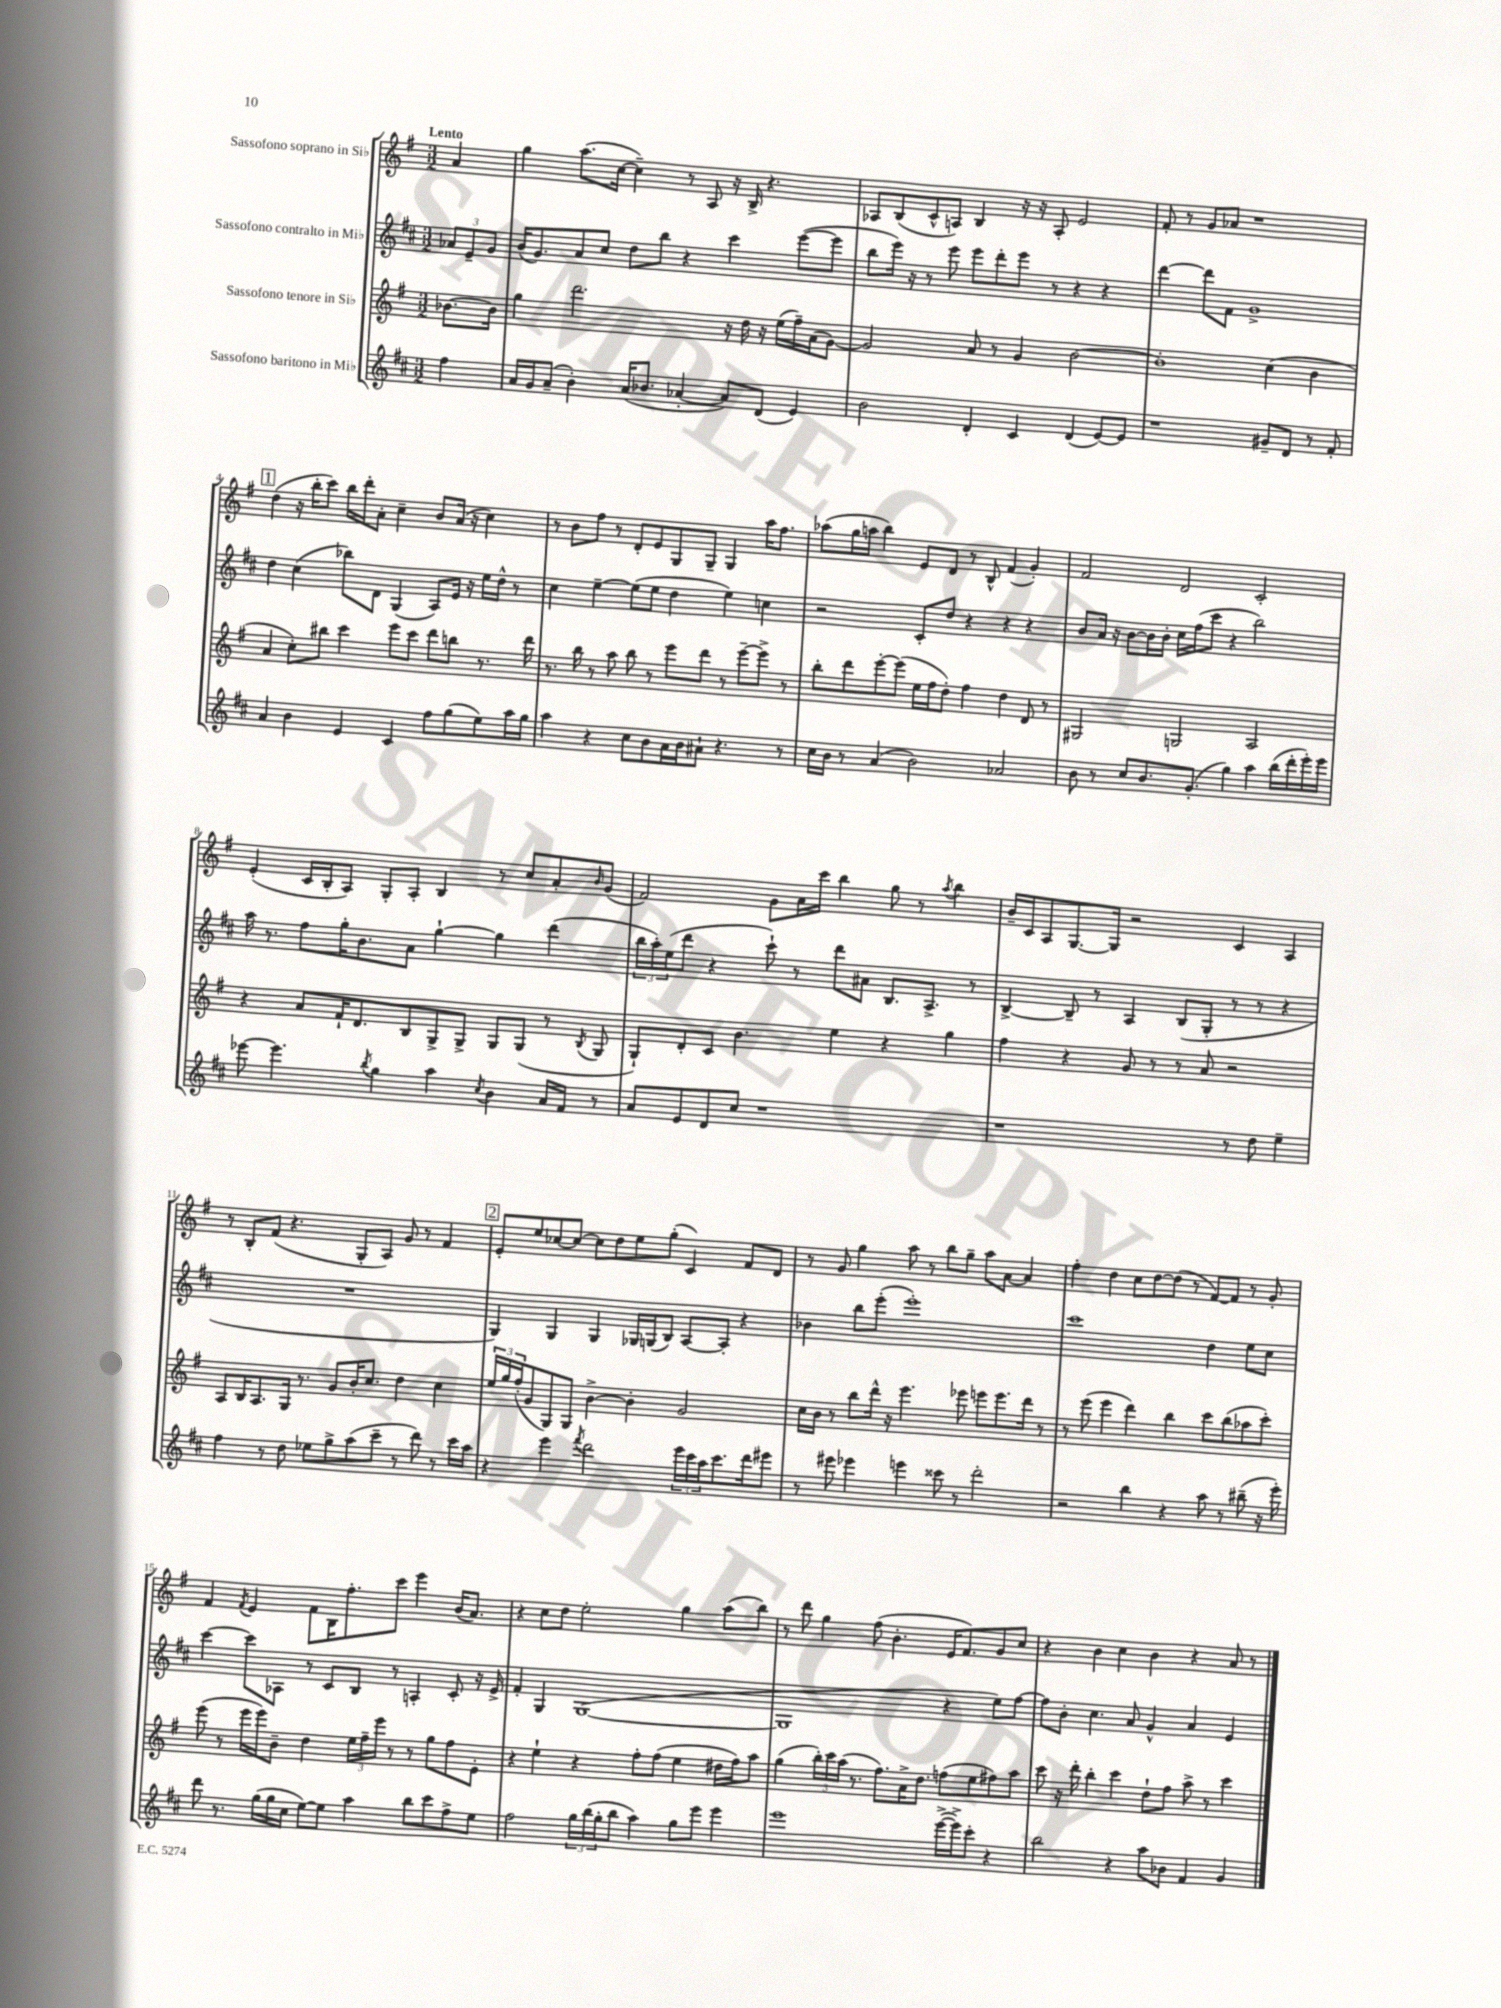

**kern	**kern	**kern	**kern
*staff4	*staff3	*staff2	*staff1
*clefG2	*clefG2	*clefG2	*clefG2
*k[f#c#]	*k[f#]	*k[f#c#]	*k[f#]
*M3/2	*M3/2	*M3/2	*M3/2
4ff#\	[8.b-\L	12a-/L	4a/
.	.	12e~/	.
.	.	12g/J	.
.	16b-\]Jk	.	.
=	=	=	=
16a/LL	4gg\	(16b/LK	4gg\
16g/J	.	8.g/)	.
(8a~/J	.	.	.
4b'\)	2.ddd\	8a/	(8.aa\L
.	.	8cc#/J	.
.	.	.	[16cc\Jk
(16a/LK	.	8dd\L	4cc~\])
8.b-/J	.	.	.
.	.	8bb\J	.
[4a-'/	.	4r	8r
.	.	.	8A/
8a-/]L)	16r	4ccc#\	16r
.	16dd\	.	16B^/
(8d/J	16r	.	4.r
.	(16ee\LL	.	.
4e/)	16ff#~\)	([8eee\L	.
.	(16a\J	.	.
.	[8g\J)	8eee\]J	.
=	=	=	=
2b\	2g/]	8bb\L	8A-/L
.	.	16eee\Jk)	(8B/
.	.	16r	.
.	.	8r	8c^^/
.	.	8eee\	8A/J)
4d'/	8a/	8eee\L	4B/
.	8r	8ddd'\	.
4c#/	4g/	8eee\J	16r
.	.	.	16r
.	.	8r	8A'/
(4d/	[2b\	4r	2e/
[8e/L)	.	4r	.
8e/]J	.	.	.
=	=	=	=
1r	1b']	[4ddd\	8f#'/
.	.	.	8r
.	.	8ddd\]L	8g/L
.	.	8f#\J	8a-/J
.	.	1g^	1r
8g#~/L	(4cc\	.	.
8d/J	.	.	.
8r	4b\	.	.
8f#'/	.	.	.
=	=	=	=
4a/	4a/	4dd\	(4dd\
4b\	8cc'\L)	(4cc#\	16r
.	.	.	16bb'\LK
.	8bb#\J	.	8ccc\J)
4e/	4ccc\	8bb-\L)	16bb\LL
.	.	.	16ddd'\J
.	.	8d\J	8a'\J
4c#/	8eee\L	(4G/	4cc~\
.	8ccc\J	.	.
8ff#\L	8ddd\L	8A/L)	8b/L
(8gg\	8bb\J	16e/Jk	(16a/Jk
.	.	16r	16r
8ee\)	8.r	16ee\LL	4cc\)
.	.	16dd^^\JJ	.
16aa\L	.	8r	.
16gg\JJ	16ddd\	.	.
=	=	=	=
4aa\	8.r	4cc#\	8r
.	.	.	8b\L
.	16bb\	.	.
4r	8r	[4ee~\	8ff#\J
.	8aa\	.	8r
8cc#\L	8bb\	(8ee\]L	8d'/L
8b\	8r	8ee\J	8e/
16a\L	8eee\L	4dd\	8G/
16b\J	.	.	.
8a#`\J	8ddd\J	.	8G~/J
4.r	8r	4ee\)	4G/
.	[8eee~\L	.	.
.	8eee^\]J	4cc\	16aa\LK
.	.	.	8.ff#\J
8r	8r	.	.
=	=	=	=
16cc#\LL	8bb'\L	2r	(8aa-\L
16b\JJ	.	.	.
8r	8ddd\	.	16gg\L
.	.	.	16aa\JJ
(4a/	[8eee'\	.	4bb\)
.	(8eee\]J	.	.
2b\)	16ee\LL	8c#'/L	8e/L
.	16ff#\J	.	.
.	8dd'\J)	8dd/J	8d/J
.	4ff#\	4r	8r
.	.	.	8B^^/
2a-/	4dd\	4r	(4f#/
.	8d/	4r	4g'/)
.	8r	.	.
=	=	=	=
8b\	2G#/	8b/L	2f#/
8r	.	16a/Jk	.
.	.	16r	.
8cc#/L	.	[8b\L	.
8.b/	.	16b\]L	.
.	.	16b'\JJ	.
.	2G/	16cc#\LL	2d/
(8.g'/J	.	(16ff#\J	.
.	.	8ccc#\J	.
4gg\)	.	4r	.
4aa\	2A/	2bb\)	2c'/
(16bb\LL	.	.	.
16ddd'\	.	.	.
16eee'\)	.	.	.
16eee\JJ	.	.	.
=	=	=	=
[8eee-\	4r	16aa\	(4e'/
.	.	8.r	.
4.eee-\]	.	.	.
.	8a/L	8ff#\L	16c/LL
.	.	.	16B'/J
.	16f#`/K	16gg'\K	8A/J)
.	8.d/	8.b\	.
8qbb/	.	.	.
4gg\	.	.	8G'/L
.	8B/	8a\J	8A'/J
4aa\	8G^/	[4gg`\	4B/
.	8G^/J	.	.
8qcc#/	.	.	.
4b\	8G/L	4gg\]	8r
.	(8G/J	.	8cc/L
16a/LL	8r	(4ddd\	8a'/
16f#/JJ	.	.	.
.	8qB/	.	16qqb/
8r	8G/	.	(8g/J
=	=	=	=
8a/L	8G`/L)	24bb\LL	2f#/)
.	.	24aa'\)	.
.	.	(24ee\J	.
8e/	8d'/	8ddd\J	.
8d/	8c/J	4r	.
8cc#/J	4.b\	.	.
1r	.	8ccc#`\)	8g\L
.	.	8r	16a\L
.	.	.	16ccc\JJ
.	4ee\	8ddd\L	4bb\
.	.	8a#\J	.
.	4r	8.B/L	8gg\
.	.	.	8r
.	.	8.A^/J	.
.	.	.	8qaa/
.	4gg\	.	4bb\
.	.	8r	.
=	=	=	=
1r	4ff#\	[4B^/	16b~/LL
.	.	.	16c/J
.	.	.	8A/
.	4r	8B~/]	[8.G/
.	.	8r	.
.	.	.	16G/]Jk
.	8g/	4A/	2r
.	8r	.	.
.	8r	(8B/L	.
.	8a/	8G'/J	.
8r	2r	8r	4c/
8dd\	.	8r	.
4ee~\	.	4r	4A/
=	=	=	=
4ff#\	8A/L	1.r	8r
.	16B/K	.	8B'/L
.	8.A/	.	.
8r	.	.	(8f#/J
8dd\	16G/Jk	.	4.r
.	8.r	.	.
8ee-\L	.	.	.
8gg^\	8g/L	.	.
(8aa\	16b'/K	.	8G'/L
.	8.cc/J	.	.
8ccc#~\J	.	.	8A/J)
8r	4dd\	.	8g/
8ddd\)	.	.	8r
8r	4cc\	.	4f#/
16ccc#\LL	.	.	.
16aa\JJ	.	.	.
=	=	=	=
4r	24ee/LL	4G/)	8e'/L
.	24gg/	.	.
.	(24ff#'/J	.	.
.	8g/	.	8ee/
4eee\	8G/)	4G/	[8cc-/
.	8G/J	.	8cc-/_J
8qfff#/	.	.	.
2ddd\	[4b^\	4G/	8cc-\]L
.	.	.	8dd\
.	4b'\]	16G-/LL	8ee\
.	.	(16G/J	.
.	.	8B/J)	(8gg'\J
24eee\LL	2g/	[8A/L	4c/)
24ccc#\	.	.	.
24aa\J	.	.	.
8.ccc#\	.	8A'/]J	.
.	.	4r	8f#/L
16ddd\k	.	.	.
8eee#\J	.	.	8d/J
=	=	=	=
8r	16cc\LL	4b-\	8r
.	16b\JJ	.	.
8eee#\	8r	.	8g/
4eee-\	8bb\L	8bb\L	4gg\
.	16ddd^^\Jk	(8eee'\J	.
.	16r	.	.
4eee\	4.eee\	1eee')	8aa\
.	.	.	8r
8ccc##\	.	.	8bb\L
8r	8eee-\	.	8gg~\J
2ddd'\	8eee\L	.	8aa\L
.	8.eee\	.	[8a\J
.	.	.	4a/]
.	16ddd\Jk	.	.
.	8r	.	.
=	=	=	=
2r	8r	1ccc#	4ff#'\
.	(8eee\	.	.
.	4eee\	.	4dd\
4bb\	4ddd\)	.	8cc\L
.	.	.	[8dd\
4r	4bb\	.	(8dd\]J
.	.	.	8r
8aa\	8ccc\L	4dd\	[8f#/L)
8r	(8bb\	.	8f#/]J
(8bb#~\	8aa-\	8ee\L	8r
16r	8ccc'\J)	8cc#\J	8g'/
16eee'\)	.	.	.
=	=	=	=
8ddd\	(8eee\	[4ccc#\	4f#/
8.r	8r	.	.
.	.	.	8qf#/
.	16eee\LL	8ccc#\]L	4e/
(16gg\LL	16eee\J)	.	.
16gg\	8b~\J	8A-\J	.
16cc#\JJ	.	.	.
[8ee\L)	4dd\	8r	8f#\L
8ee\]J	.	8c#/L	16B\K
.	.	.	8.ff#'\
4aa\	24ee\LL	8B/J	.
.	24ff#~\	.	.
.	24eee\JJ	.	.
.	8r	8r	8ccc\J
8bb\L	8r	4A'/	4eee\
8ccc#\	8gg\L	.	.
8ff#^\	8ff#\	8c#'/	(16b/LK
.	.	.	8.a/J)
8ee\J	8e'\J	16r	.
.	.	16e^/	.
=	=	=	=
2ff#\	4r	4f#'/	4r
.	4ee`\	4G/	8cc\L
.	.	.	8dd\J
24gg\LL	4r	([1G	2ee'\
(24bb\	.	.	.
24gg'\J	.	.	.
8bb\J	.	.	.
4aa\)	8ff#'\L	.	.
.	(8ff#\J	.	.
8gg\L	4ee\	.	4gg\
8eee\J	.	.	.
4eee\	16dd#\LL	.	(8aa\L
.	16ff#\J)	.	.
.	8aa\J	.	8bb\J)
=	=	=	=
1eee	(4gg\	1G]	8r
.	.	.	8ddd\
.	24bb'\LL)	.	4gg\
.	24ccc\	.	.
.	(24aa\JJ	.	.
.	8.r	.	.
.	.	.	(8ff#\
.	8.ff#\L)	.	.
.	.	.	4.b'\
.	16a^\K	.	.
.	8.dd\J	.	.
([16eee^\LL	(8ff\L	4r	16e/LK
16eee^\]J)	.	.	8.f#/)
8ccc#'\J	8ee\	.	.
4r	8ff#\)	8ee\L)	8g/
.	8aa\J	[8ff#\J	8cc/J
=	=	=	=
2bb\	8ccc\	8ff#\]L	4r
.	16r	8b'\J	.
.	16ddd'\	.	.
.	4bb'\	4.cc#\	4b\
4r	4ccc\	.	4cc\
.	.	8a/	.
8aa\L	8dd`\L	4g^^/	4b\
8b-\J	8ff#\J	.	.
4f#/	8aa^\	4a/	4r
.	8r	.	.
4g/	4ccc\	4e/	8a/
.	.	.	8r
==	==	==	==
*-	*-	*-	*-
